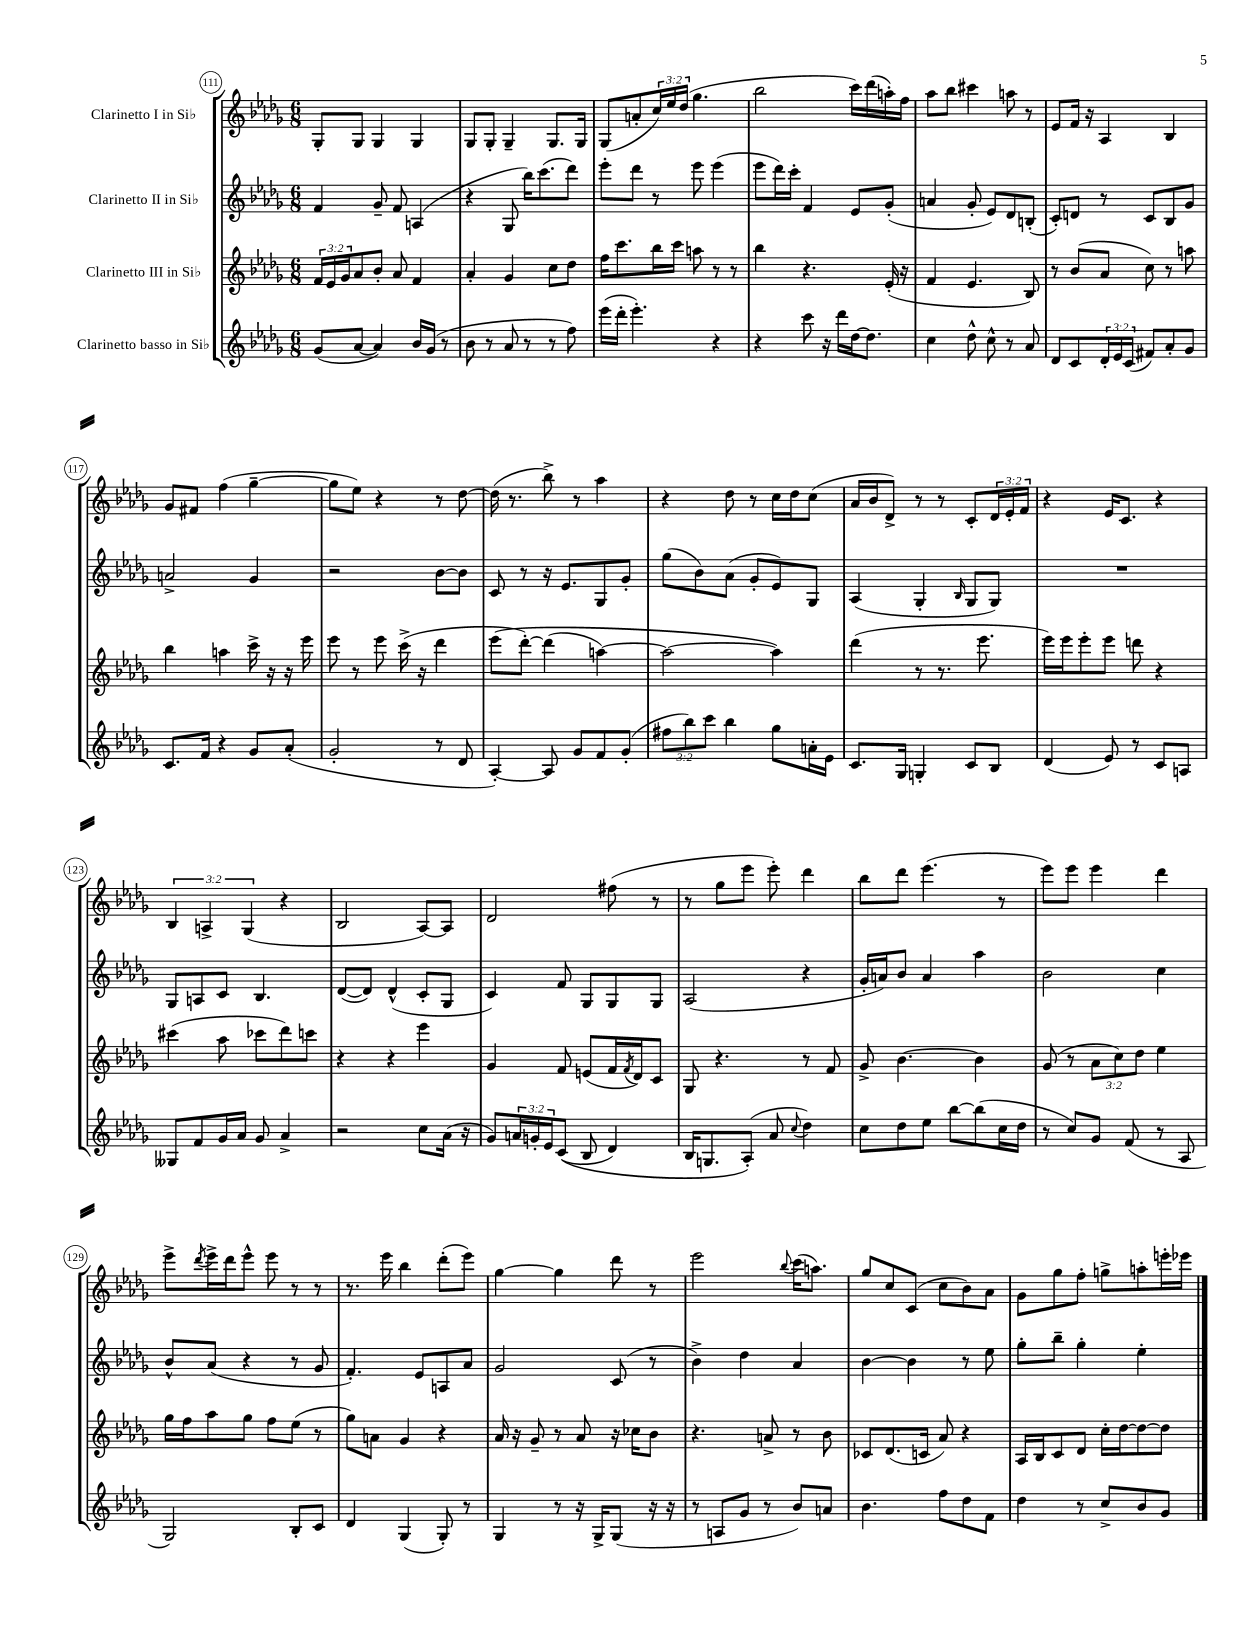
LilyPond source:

<<
\new StaffGroup <<
\new Staff = "s0" \with { instrumentName = "Clarinetto I in Sib" } {
    \clef treble \key des \major \numericTimeSignature \time 6/8 \override Staff.TupletNumber.text = #tuplet-number::calc-fraction-text
    ges8-. ges8 ges4 ges4 |
    ges8 ges8-. ges4-- ges8. ges16 |
    ges8( a'8-. \tuplet 3/2 { c''16) ees''16 des''16( } ges''4. |
    bes''2 c'''16) des'''16( a''16-.) f''16 |
    aes''8 bes''8 cis'''4 a''8 r8 |
    ees'8 f'16 r16 aes4 bes4 |
    ges'8 fis'8 f''4( ges''4~-- |
    ges''8 ees''8) r4 r8 des''8~ |
    des''16( r8. bes''8->) r8 aes''4 |
    r4 des''8 r8 c''16 des''16 c''8( |
    aes'16 bes'16 des'8->) r8 r8 c'8-. \tuplet 3/2 { des'16 ees'16-. f'16 } |
    r4 ees'16 c'8. r4 |
    \tuplet 3/2 { bes4 a4-> ges4( } r4 |
    bes2 aes8~) aes8 |
    des'2 fis''8( r8 |
    r8 ges''8 ees'''8 ees'''8-.) des'''4 |
    bes''8 des'''8 ees'''4.( r8 |
    ees'''8) ees'''8 ees'''4 des'''4 |
    ees'''8-> \acciaccatura { des'''8 } ees'''16-> des'''16 ees'''8-^ ees'''8 r8 r8 |
    r8. ees'''16 bes''4 des'''8-.( ees'''8) |
    ges''4~ ges''4 des'''8 r8 |
    ees'''2 \appoggiatura { bes''8 } c'''16( a''8.) |
    ges''8 c''8 c'8( c''8 bes'8) aes'8 |
    ges'8 ges''8 f''8-. g''8-> a''8-. e'''16-. ees'''16 \bar "|." |
}
\new Staff = "s1" \with { instrumentName = "Clarinetto II in Sib" } {
    \clef treble \key des \major \numericTimeSignature \time 6/8
    f'4 ges'8-- f'8 a4( |
    r4 ges8 bes''16) c'''8.( des'''8) |
    ees'''8-. des'''8 r8 ees'''8 ees'''4( |
    ees'''8 des'''16) c'''16-. f'4 ees'8 ges'8-.( |
    a'4 ges'8-. ees'8) des'8 b8-.( |
    c'8-.) d'8 r8 c'8 bes8 ges'8 |
    a'2-> ges'4 |
    r2 bes'8~ bes'8 |
    c'8 r8 r16 ees'8. ges8 ges'8-. |
    ges''8( bes'8) aes'8( ges'8-. ees'8) ges8 |
    aes4( ges4-. \grace { bes16 } ges8 ges8) |
    R2. |
    ges8 a8 c'8 bes4. |
    des'8~( des'8) des'4-^( c'8-. ges8 |
    c'4) f'8 ges8 ges8 ges8 |
    aes2( r4 |
    ges'16-. a'16) bes'8 a'4 aes''4 |
    bes'2 c''4 |
    bes'8-^ aes'8( r4 r8 ges'8 |
    f'4.-.) ees'8 a8 aes'8 |
    ges'2 c'8( r8 |
    bes'4->) des''4 aes'4 |
    bes'4~ bes'4 r8 ees''8 |
    ges''8-. bes''8-- ges''4-. ees''4-. \bar "|." |
}
\new Staff = "s2" \with { instrumentName = "Clarinetto III in Sib" } {
    \clef treble \key des \major \numericTimeSignature \time 6/8 \override Staff.TupletNumber.text = #tuplet-number::calc-fraction-text
    \tuplet 3/2 { f'16 ees'16 ges'16 } aes'8 bes'8-. aes'8 f'4 |
    aes'4-. ges'4 c''8 des''8 |
    f''16 c'''8. bes''16 c'''16 a''8 r8 r8 |
    bes''4 r4. ees'16-.( r16 |
    f'4 ees'4. bes8) |
    r8 bes'8( aes'8 c''8) r8 a''8 |
    bes''4 a''4 c'''16-> r16 r16 ees'''16 |
    ees'''8 r8 ees'''8 c'''16->( r16 des'''4 |
    ees'''8\( des'''8~-.) des'''4( a''4~) |
    a''2~ a''4\) |
    des'''4( r8 r8. ees'''8. |
    ees'''16) ees'''16 ees'''8-. ees'''8 d'''8 r4 |
    cis'''4( aes''8 ces'''8 des'''8) c'''8 |
    r4 r4 ees'''4 |
    ges'4 f'8 e'8( f'16 \acciaccatura { f'8 } des'16) c'8 |
    ges8 r4. r8 f'8 |
    ges'8-> bes'4.~ bes'4 |
    ges'8( r8 \tuplet 3/2 { aes'8 c''8) des''8 } ees''4 |
    ges''16 f''16 aes''8 ges''8 f''8 ees''8( r8 |
    ges''8) a'8 ges'4 r4 |
    aes'16 r16 ges'8-- r8 aes'8 r16 ces''16 bes'8 |
    r4. a'8-> r8 bes'8 |
    ces'8 des'8.( c'16 aes'8) r4 |
    aes16 bes16 c'8 des'8 c''16-. des''16~ des''8~ des''8 \bar "|." |
}
\new Staff = "s3" \with { instrumentName = "Clarinetto basso in Sib" } {
    \clef treble \key des \major \numericTimeSignature \time 6/8 \override Staff.TupletNumber.text = #tuplet-number::calc-fraction-text
    ges'8( aes'8~ aes'4) bes'16 ges'16( r8 |
    bes'8 r8 aes'8 r8 r8 f''8) |
    ees'''16( des'''16-. ees'''4.-.) r4 |
    r4 c'''8 r16 des'''16 des''16~ des''8. |
    c''4 des''8-^ c''8-^ r8 aes'8 |
    des'8 c'8 \tuplet 3/2 { des'16-. ees'16 c'16( } fis'8) aes'8-. ges'8 |
    c'8. f'16 r4 ges'8 aes'8-.( |
    ges'2-. r8 des'8 |
    aes4~-.) aes8 ges'8 f'8 ges'8-.( |
    \tuplet 3/2 { fis''8 bes''8) c'''8 } bes''4 ges''8 a'16-. ees'16 |
    c'8. ges16 g4-. c'8 bes8 |
    des'4( ees'8) r8 c'8 a8 |
    geses8 f'8 ges'16 aes'16 ges'8 aes'4-> |
    r2 c''8 aes'16( r16 |
    ges'8) \tuplet 3/2 { a'16 g'16-. ees'16 } c'8(\( bes8 des'4) |
    bes16 g8. aes8-.(\) aes'8 \appoggiatura { c''8 } des''4) |
    c''8 des''8 ees''8 bes''8~ bes''8( c''16 des''16 |
    r8 c''8) ges'8 f'8( r8 aes8 |
    ges2) bes8-. c'8 |
    des'4 ges4( ges8-.) r8 |
    ges4 r8 r16 ges16-> ges8( r16 r16 |
    r8 a8 ges'8 r8 bes'8) a'8 |
    bes'4. f''8 des''8 f'8 |
    des''4 r8 c''8-> bes'8 ges'8 \bar "|." |
}
>>
>>
\layout { \context { \Score currentBarNumber = #111 \override BarNumber.stencil = #(make-stencil-circler 0.1 0.3 ly:text-interface::print) } }
